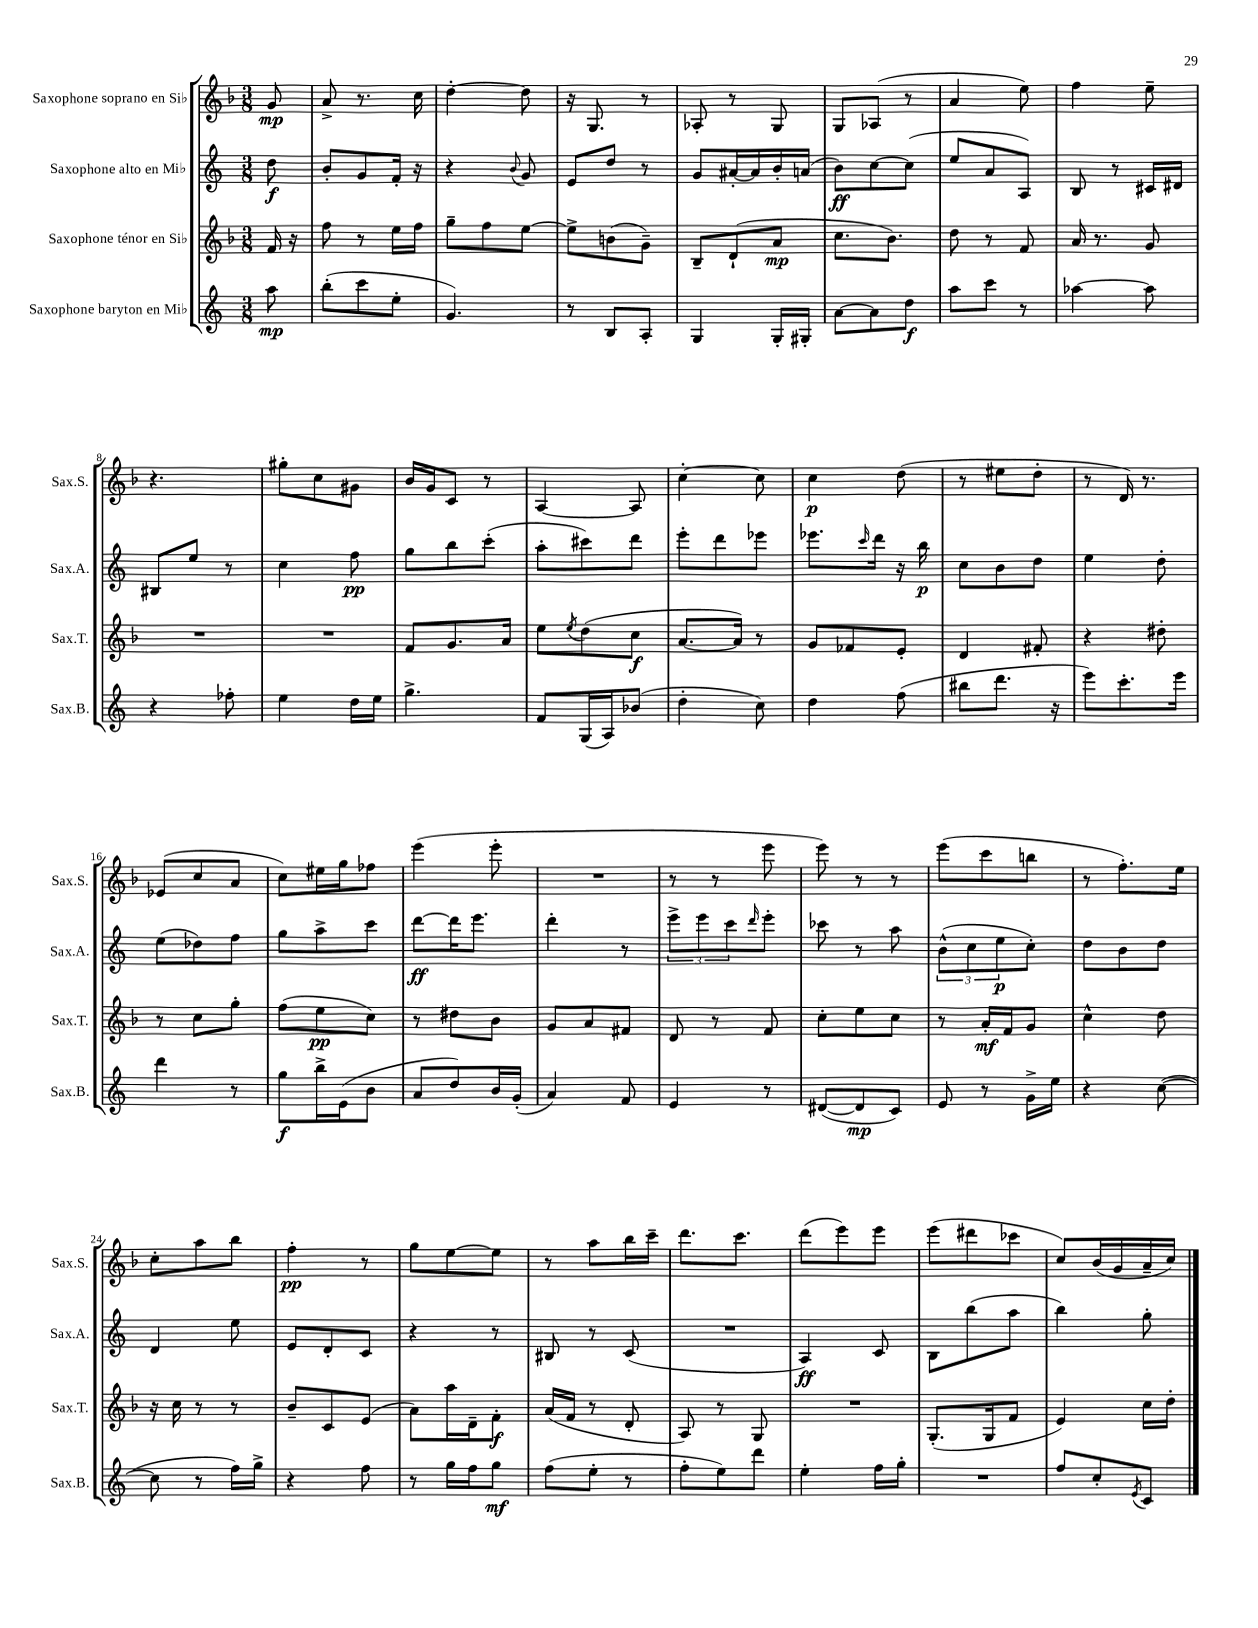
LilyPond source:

<<
\new StaffGroup <<
\new Staff = "s0" \with { instrumentName = "Saxophone soprano en Sib" shortInstrumentName = "Sax.S." } {
    \clef treble \key f \major \numericTimeSignature \time 3/8 \partial 8
    g'8\mp |
    a'8-> r8. c''16 |
    d''4~-. d''8 |
    r16 g8. r8 |
    aes8-. r8 g8 |
    g8 aes8( r8 |
    a'4 e''8) |
    f''4 e''8-- |
    r4. |
    gis''8-. c''8 gis'8 |
    bes'16 g'16 c'8 r8 |
    a4~ a8 |
    c''4~-. c''8 |
    c''4\p d''8( |
    r8 eis''8 d''8-. |
    r8 d'16) r8. |
    ees'8( c''8 a'8 |
    c''8) eis''16 g''16 fes''8 |
    e'''4( e'''8-. |
    R4. |
    r8 r8 e'''8 |
    e'''8) r8 r8 |
    e'''8( c'''8 b''8 |
    r8 f''8.-.) e''16 |
    c''8-. a''8 bes''8 |
    f''4-.\pp r8 |
    g''8 e''8~ e''8 |
    r8 a''8 bes''16 c'''16-- |
    d'''8. c'''8. |
    d'''8( e'''8) e'''8 |
    e'''8( dis'''8 ces'''8 |
    c''8) bes'16( g'16 a'16-- c''16) \bar "|." |
}
\new Staff = "s1" \with { instrumentName = "Saxophone alto en Mib" shortInstrumentName = "Sax.A." } {
    \clef treble \key c \major \numericTimeSignature \time 3/8 \partial 8
    d''8\f |
    b'8-. g'8 f'16-. r16 |
    r4 \appoggiatura { b'8 } g'8 |
    e'8 d''8 r8 |
    g'8 ais'16~-. ais'16 b'16-. a'16( |
    b'8\ff) c''8~ c''8( |
    e''8 a'8 a8) |
    b8 r8 cis'16 dis'16 |
    bis8 e''8 r8 |
    c''4 f''8\pp |
    g''8 b''8 c'''8-.( |
    a''8-. cis'''8) d'''8 |
    e'''8-. d'''8 ees'''8 |
    ees'''8. \grace { c'''16 } d'''16 r16 b''16\p |
    c''8 b'8 d''8 |
    e''4 d''8-. |
    e''8( des''8) f''8 |
    g''8 a''8-> c'''8 |
    d'''8~\ff d'''16 e'''8. |
    d'''4-. r8 |
    \tuplet 3/2 { e'''8-> e'''8 c'''8 } \grace { d'''16 } e'''8-. |
    ces'''8 r8 a''8 |
    \tuplet 3/2 { b'8-^( c''8 e''8\p } c''8-.) |
    d''8 b'8 d''8 |
    d'4 e''8 |
    e'8 d'8-. c'8 |
    r4 r8 |
    bis8 r8 c'8( |
    R4. |
    a4\ff) c'8 |
    b8 b''8( a''8 |
    b''4) g''8-. \bar "|." |
}
\new Staff = "s2" \with { instrumentName = "Saxophone ténor en Sib" shortInstrumentName = "Sax.T." } {
    \clef treble \key f \major \numericTimeSignature \time 3/8 \partial 8
    f'16 r16 |
    f''8 r8 e''16 f''16 |
    g''8-- f''8 e''8~ |
    e''8-> b'8( g'8--) |
    bes8-- d'8-!( a'8\mp |
    c''8. bes'8.) |
    d''8 r8 f'8 |
    a'16 r8. g'8 |
    R4. |
    R4. |
    f'8 g'8. a'16 |
    e''8 \acciaccatura { e''8 } d''8( c''8\f |
    a'8.~ a'16) r8 |
    g'8 fes'8 e'8-. |
    d'4 fis'8-. |
    r4 dis''8-. |
    r8 c''8 g''8-. |
    f''8( e''8\pp c''8) |
    r8 dis''8 bes'8 |
    g'8 a'8 fis'8 |
    d'8 r8 f'8 |
    c''8-. e''8 c''8 |
    r8 a'16-.\mf f'16 g'8 |
    c''4-^ d''8 |
    r16 c''16 r8 r8 |
    bes'8-- c'8 e'8( |
    a'8) a''16 d'16-- f'8-.\f |
    a'16( f'16 r8 d'8-. |
    a8) r8 g8 |
    R4. |
    g8.-.( g16 f'8 |
    e'4) c''16 d''16-. \bar "|." |
}
\new Staff = "s3" \with { instrumentName = "Saxophone baryton en Mib" shortInstrumentName = "Sax.B." } {
    \clef treble \key c \major \numericTimeSignature \time 3/8 \partial 8
    a''8\mp |
    b''8-.( c'''8 e''8-. |
    g'4.) |
    r8 b8 a8-. |
    g4 g16-. gis16-. |
    a'8~ a'8 d''8\f |
    a''8 c'''8 r8 |
    aes''4~ aes''8 |
    r4 fes''8-. |
    e''4 d''16 e''16 |
    g''4.-> |
    f'8 g16( a16) bes'8( |
    d''4-. c''8) |
    d''4 f''8( |
    bis''8 d'''8. r16 |
    e'''8) c'''8.-. e'''16 |
    d'''4 r8 |
    g''8\f b''16-> e'16( b'8 |
    a'8 d''8) b'16 g'16-.( |
    a'4) f'8 |
    e'4 r8 |
    dis'8~( dis'8\mp c'8) |
    e'8 r8 g'16-> e''16 |
    r4 c''8~( |
    c''8 r8 f''16) g''16-> |
    r4 f''8 |
    r8 g''16 f''16 g''8\mf |
    f''8( e''8-. r8 |
    f''8-. e''8) d'''8 |
    e''4-. f''16 g''16-. |
    R4. |
    f''8 c''8-. \acciaccatura { e'8 } c'8 \bar "|." |
}
>>
>>
